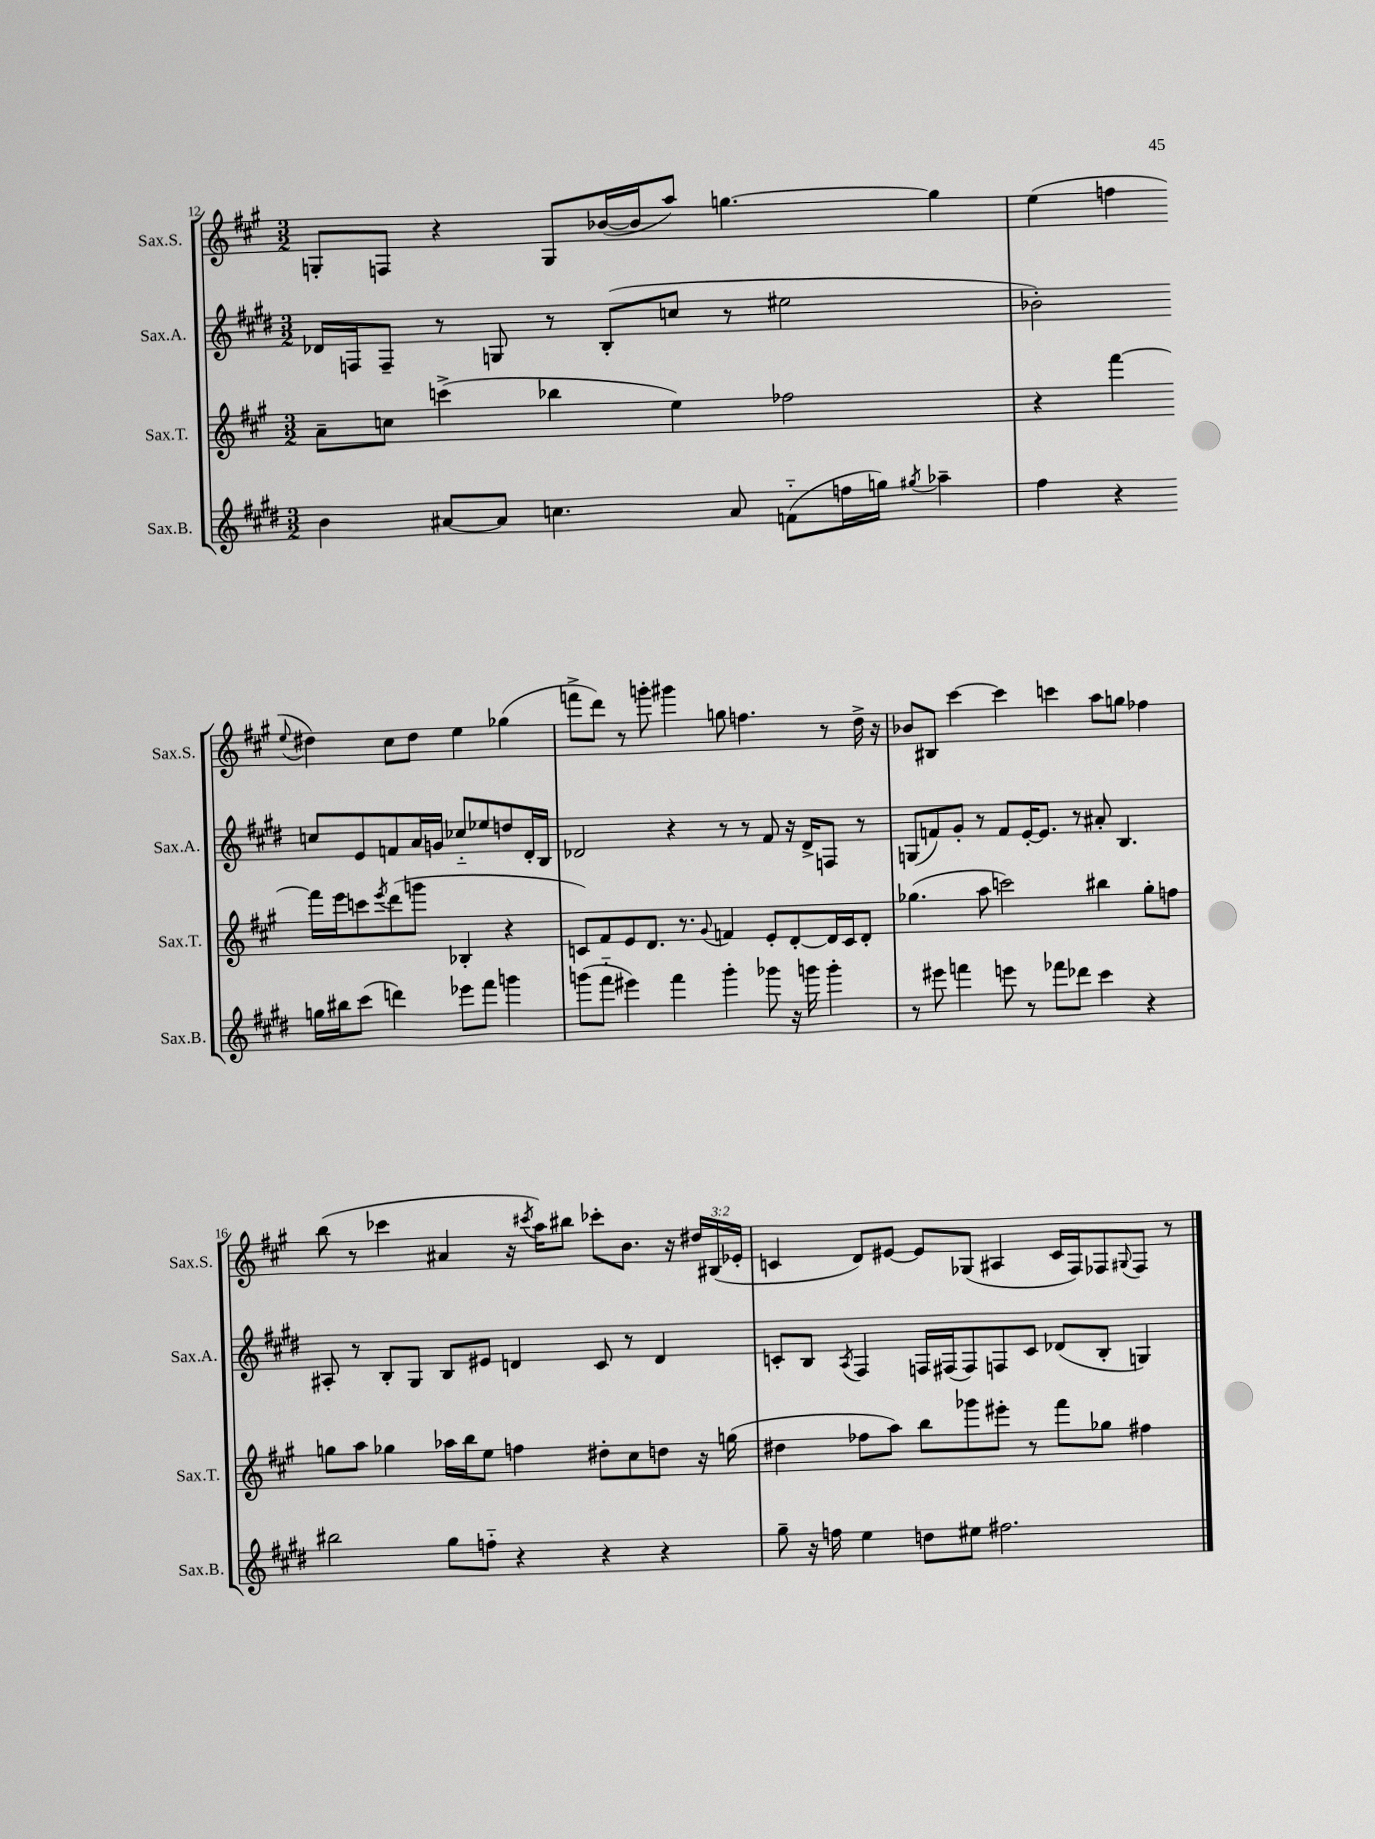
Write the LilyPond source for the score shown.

<<
\new StaffGroup <<
\new Staff = "s0" \with { instrumentName = "Sax.S." shortInstrumentName = "Sax.S." } {
    \clef treble \key a \major \numericTimeSignature \time 3/2 \override Staff.TupletNumber.text = #tuplet-number::calc-fraction-text
    g8-. f8 r4 g8 bes'16~( bes'16 a''8) g''4.~ g''4 |
    e''4( f''4 \appoggiatura { e''8 } dis''4) cis''8 dis''8 e''4 ges''4( |
    f'''8-> d'''8) r8 g'''8-. gis'''4 g''8 f''4. r8 d''16-> r16 |
    bes'8 bis8 cis'''4~ cis'''4 c'''4 a''8 g''8 fes''4 |
    b''8( r8 ces'''4 ais'4 r16 \acciaccatura { cis'''8 } a''16) bis''8 ces'''8-. b'8. r16 \tuplet 3/2 { dis''16 bis16( ees'16-. } |
    c'4 d'8) eis'8~ eis'8 ges8( ais4 c'16 fis16) fes8 \appoggiatura { gis8 } fes8 r8 \bar "|." |
}
\new Staff = "s1" \with { instrumentName = "Sax.A." shortInstrumentName = "Sax.A." } {
    \clef treble \key e \major \numericTimeSignature \time 3/2
    des'16 f16 f8-- r8 g8 r8 b8-.( c''8 r8 eis''2 |
    bes'2-.) c''8 e'8 f'8 a'16 g'16 ces''8-_ ees''8 d''8 dis'16-. b16 |
    des'2 r4 r8 r8 fis'8 r16 des'16-> f8 r8 |
    g8( f'8) gis'8-. r8 f'8 e'16~-. e'8. r8 ais'8-. b4. |
    ais8-. r8 b8-. gis8 b8 eis'8 d'4 cis'8 r8 d'4 |
    c'8-. b8 \acciaccatura { a8 } fis4 f16 fis16( fis8) f8 c'8 des'8( b8-. g4) \bar "|." |
}
\new Staff = "s2" \with { instrumentName = "Sax.T." shortInstrumentName = "Sax.T." } {
    \clef treble \key a \major \numericTimeSignature \time 3/2
    a'8-- c''8 c'''4->( bes''4 e''4) fes''2 |
    r4 fis'''4~ fis'''16 e'''16 c'''8 \acciaccatura { e'''8 } d'''8( g'''8 bes4-. r4 |
    c'8) fis'8 e'8 d'8. r8. \appoggiatura { gis'8 } f'4 e'8-. d'8~-. d'16 c'16 d'8-. |
    ges''4.( a''8 c'''2) bis''4 ges''8-. f''8 |
    g''8 a''8 ges''4 aes''16 b''16 e''8 f''4 dis''8-. cis''8 d''8 r16 g''16( |
    dis''4 fes''8 a''8) b''8 ges'''8 eis'''8-. r8 fis'''8 ges''8 fis''4 \bar "|." |
}
\new Staff = "s3" \with { instrumentName = "Sax.B." shortInstrumentName = "Sax.B." } {
    \clef treble \key e \major \numericTimeSignature \time 3/2
    b'4 ais'8~ ais'8 c''4. ais'8 f'8-_( f''16 g''16) \acciaccatura { gis''8 } aes''4-- |
    fis''4 r4 g''16 bis''16 cis'''8( d'''4) ees'''8 fis'''8 g'''4 |
    g'''8( fis'''8-_ eis'''4) fis'''4 g'''4-. ges'''8 r16 g'''16 g'''4-. |
    r8 eis'''8 f'''4 e'''8 r8 fes'''8 des'''8 cis'''4 r4 |
    bis''2 gis''8 f''8-_ r4 r4 r4 |
    gis''8-- r16 f''16 e''4 d''8 eis''8 fis''2. \bar "|." |
}
>>
>>
\layout { \context { \Score currentBarNumber = #12 } }
